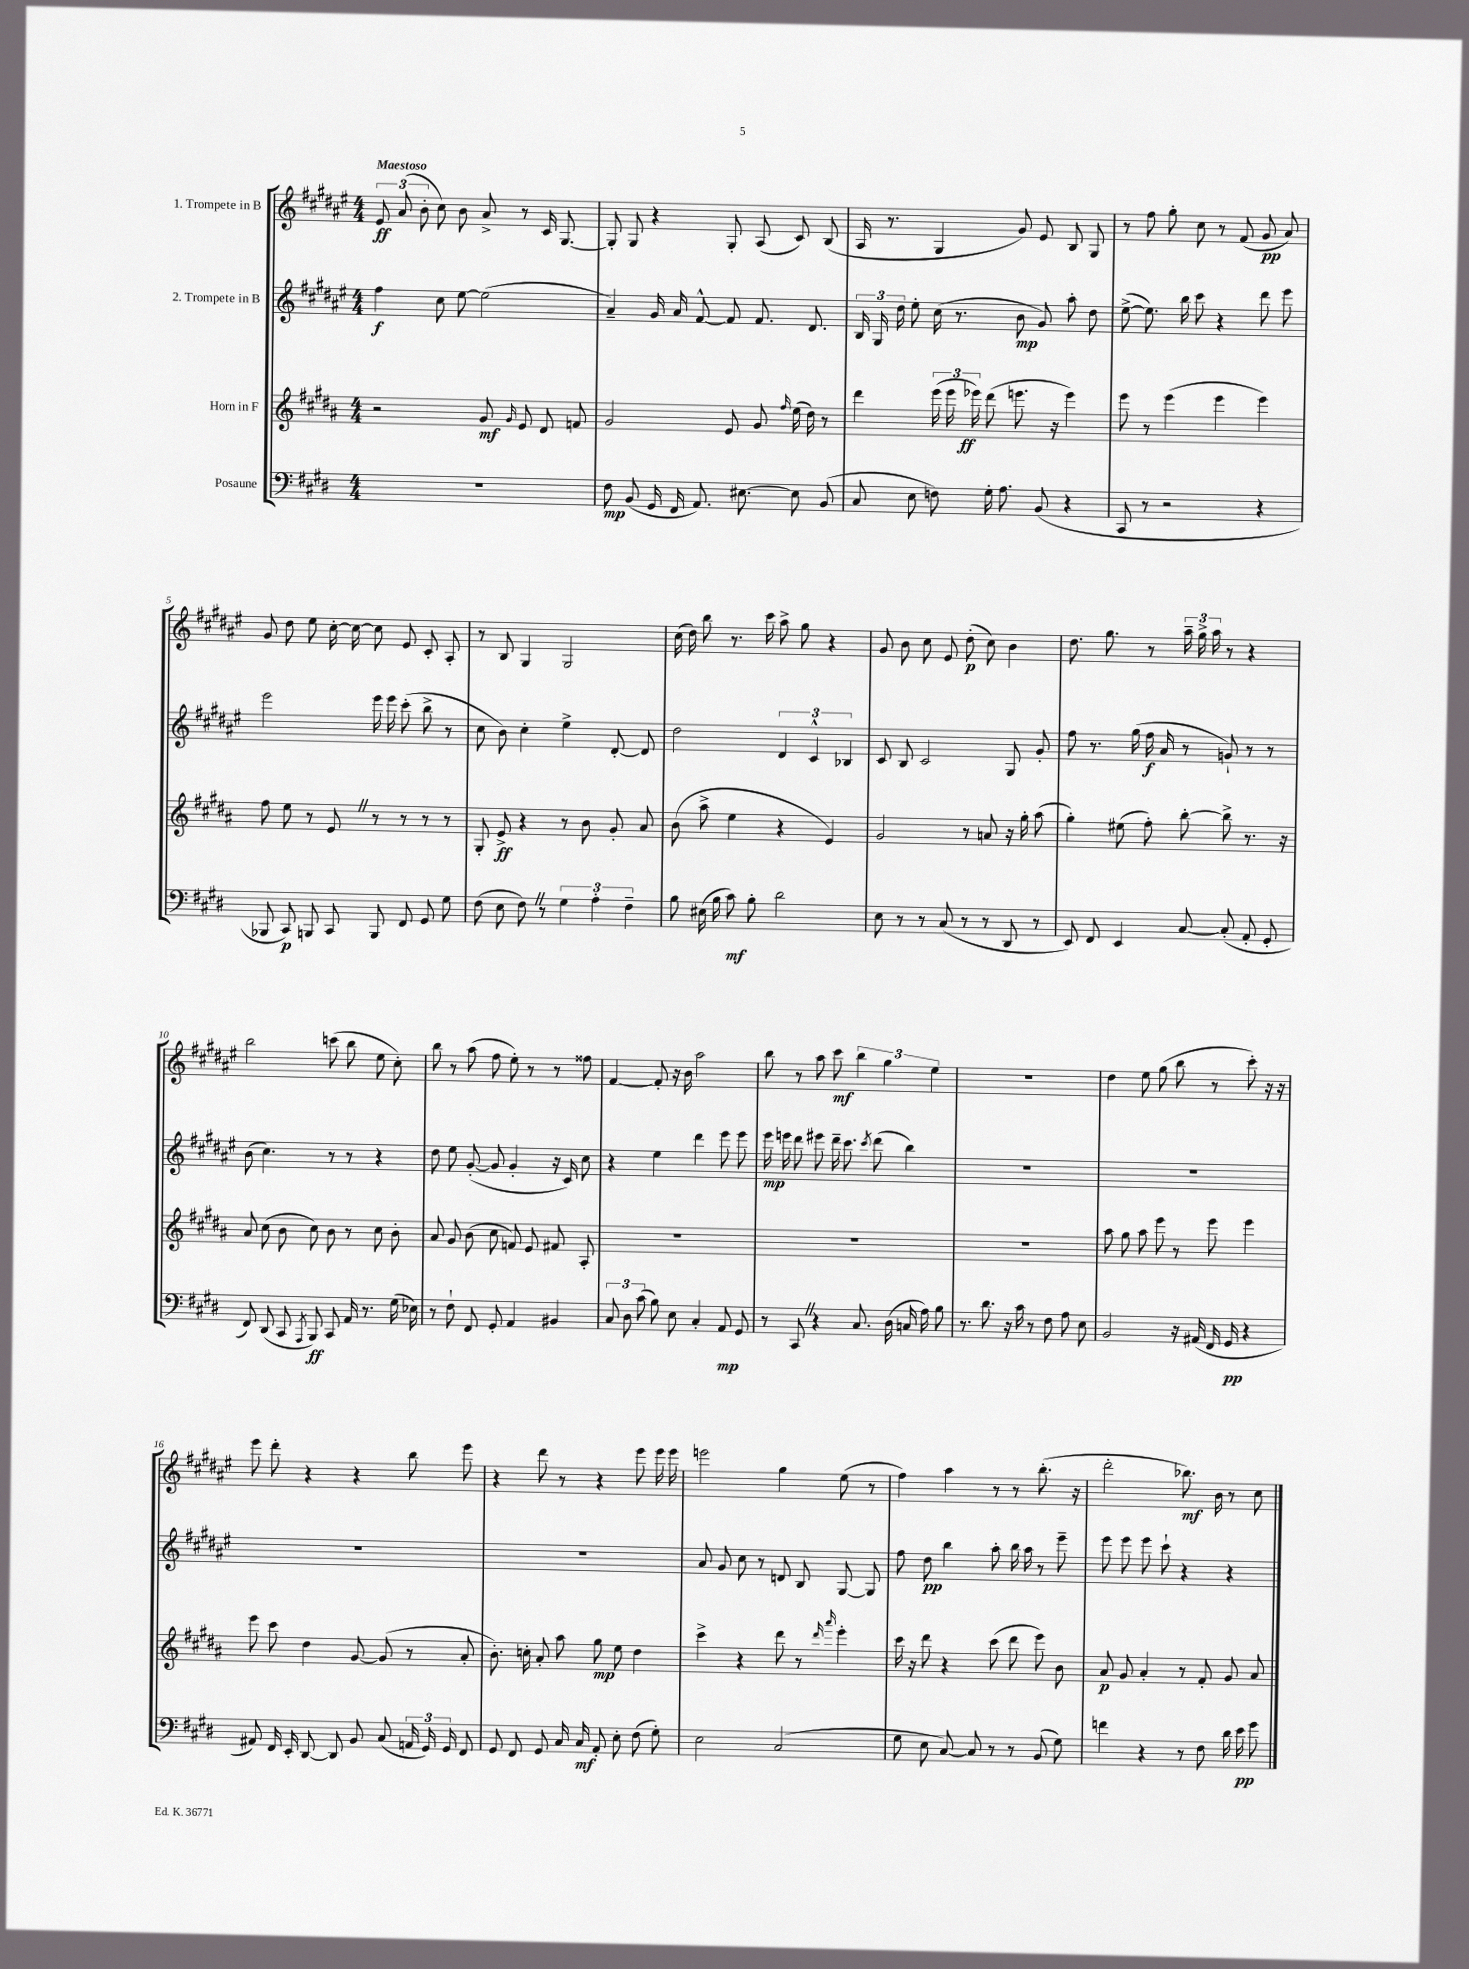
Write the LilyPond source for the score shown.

<<
\new StaffGroup <<
\new Staff = "s0" \with { instrumentName = "1. Trompete in B" } {
    \clef treble \key fis \major \numericTimeSignature \time 4/4 \tempo "Maestoso"
    \autoBeamOff \tuplet 3/2 { eis'8\ff ais'8( b'8-. } cis''8) b'8 ais'8-> r8 cis'16 gis8.~ |
    gis8-. gis8 r4 gis8-. ais8( cis'8) b8( |
    ais16 r8. gis4 gis'8) eis'8 b8 gis8 |
    r8 fis''8 gis''8-. cis''8 r8 fis'8( gis'8\pp ais'8) |
    gis'8 dis''8 eis''8 cis''16~-. cis''16~ cis''8 eis'8 cis'8-. ais8-. |
    r8 b8 gis4 gis2 |
    cis''16( dis''16) b''8 r8. cis'''16 ais''8-> gis''8 r4 |
    gis'8 b'8 cis''8 eis'8 dis''8-.\p( cis''8) b'4 |
    dis''8. gis''8. r8 \tuplet 3/2 { ais''16-- gis''16-> ais''16 } r8 r4 |
    b''2 c'''8( b''8 eis''8 cis''8-.) |
    b''8 r8 ais''8( fis''8 eis''8-.) r8 r8 fisis''8 |
    fis'4~ fis'8-. r16 b'16 ais''2 |
    b''8 r8 ais''8 cis'''8\mf \tuplet 3/2 { b''4 gis''4 eis''4 } |
    R1 |
    dis''4 eis''8 gis''8( b''8 r8 cis'''8-.) r16 r16 |
    eis'''8 dis'''8-. r4 r4 b''8 eis'''8 |
    r4 dis'''8 r8 r4 eis'''8 eis'''16 eis'''16 |
    e'''2 gis''4 eis''8( r8 |
    fis''4) ais''4 r8 r8 b''8.-.( r16 |
    dis'''2-. bes''8.\mf) b'16 r8 cis''8 \bar "|." |
}
\new Staff = "s1" \with { instrumentName = "2. Trompete in B" } {
    \clef treble \key fis \major \numericTimeSignature \time 4/4
    \autoBeamOff fis''4\f cis''8 eis''8~ eis''2( |
    ais'4--) gis'16 ais'16 fis'8~-^ fis'8 fis'8. dis'8. |
    \tuplet 3/2 { b16 gis16 dis''16 } eis''8-. cis''16( r8. b'8\mp gis'8) ais''8-. dis''8 |
    eis''8~->( eis''8.) b''16 cis'''8 r4 dis'''8 eis'''8 |
    eis'''2 eis'''16 eis'''16 cis'''8-.( b''8-> r8 |
    cis''8 b'8) cis''4-. eis''4-> dis'8~-. dis'8 |
    dis''2 \tuplet 3/2 { dis'4 cis'4-^ bes4 } |
    cis'8 b8 cis'2 gis8 gis'8-. |
    fis''8 r8. gis''16( fis''16\f ais'16 r8 g'8-!) r8 r8 |
    b'8( cis''4.) r8 r8 r4 |
    dis''8 eis''8 gis'8~-.( gis'8 gis'4-. r16 cis'16) cis''8 |
    r4 eis''4 dis'''4 eis'''8 eis'''8 |
    eis'''16\mp e'''16 dis'''8 eis'''8 dis'''16-- cis'''8. \acciaccatura { cis'''8 } dis'''8( b''4) |
    R1 |
    R1 |
    R1 |
    R1 |
    ais'8 gis'8 cis''8 r8 d'8 b8 gis8~ gis8 |
    fis''8 dis''8\pp b''4 ais''8-. b''16 ais''16 r8 eis'''8-- |
    eis'''8 eis'''8 eis'''8 cis'''8-! r4 r4 \bar "|." |
}
\new Staff = "s2" \with { instrumentName = "Horn in F" } {
    \clef treble \key b \major \numericTimeSignature \time 4/4
    \autoBeamOff r2 gis'8\mf \grace { gis'16 } e'8 dis'8 f'8 |
    gis'2 e'8 gis'8 \grace { fis''16 } e''16( dis''16) r8 |
    dis'''4 \tuplet 3/2 { e'''16( e'''16 ees'''16\ff) } dis'''8( e'''8. r16 e'''4) |
    e'''8 r8 e'''4( e'''4 e'''4) |
    fis''8 e''8 r8 e'8 \once \override BreathingSign.text = \markup { \musicglyph "scripts.caesura.straight" } \breathe r8 r8 r8 r8 |
    gis8-. e'8->\ff r4 r8 b'8 gis'8-. ais'8 |
    b'8( ais''8-> e''4 r4 e'4) |
    gis'2 r8 a'8 r16 gis''16-. ais''8( |
    gis''4-.) eis''8( fis''8-.) b''8~-. b''8-> r8. r16 |
    ais'8 cis''8( b'8 cis''8) b'8 r8 cis''8 b'8-. |
    ais'8 gis'8 b'8( cis''8 f'8) e'8 fis'8 ais8-. |
    R1 |
    R1 |
    R1 |
    ais''8 gis''8 ais''8 e'''8 r8 e'''8 e'''4 |
    e'''8 cis'''8 dis''4 gis'8~ gis'8( r8 ais'8-. |
    b'8.-.) c''16-. ais'8-. ais''8 gis''8\mp e''8 dis''4 |
    cis'''4-> r4 dis'''8 r8 \grace { dis'''16 ais'''16 } e'''4-. |
    cis'''16 r16 dis'''8 r4 cis'''8( dis'''8 e'''8) b'8 |
    ais'8\p gis'8 ais'4-. r8 fis'8-. gis'8 ais'8 \bar "|." |
}
\new Staff = "s3" \with { instrumentName = "Posaune" } {
    \clef bass \key e \major \numericTimeSignature \time 4/4
    \autoBeamOff R1 |
    fis8\mp b,8( gis,16 fis,16 a,8.) eis8.~ eis8 b,8( |
    cis8 e8 f8) gis16-. a8. b,8( r4 |
    cis,8 r8 r2 r4 |
    bes,,8 cis,8\p) b,,8 cis,8 b,,8 fis,8 gis,8 gis8 |
    fis8( e8 fis8) \once \override BreathingSign.text = \markup { \musicglyph "scripts.caesura.straight" } \breathe r8 \tuplet 3/2 { gis4 a4-. fis4-- } |
    b8 eis16( b16 cis'8\mf) b8-. dis'2 |
    e8 r8 r8 cis8( r8 r8 dis,8 r8 |
    e,8) fis,8 e,4 cis8~ cis8-.( a,8-. gis,8-. |
    fis,8) dis,8( cis,8 \acciaccatura { a,,8 } b,,8\ff) cis,8 a,16 r8. gis16( ees16) |
    r8 fis8-! fis,8 gis,8-. a,4 bis,4 |
    \tuplet 3/2 { cis8 dis8 cis'8( } b8) e8 cis4-. a,8\mp gis,8 |
    r8 cis,8 \once \override BreathingSign.text = \markup { \musicglyph "scripts.caesura.straight" } \breathe r4 cis8. dis16( c16 a16) b8 |
    r8. dis'8. r16 cis'16 r8 fis8 a8 e8 |
    b,2 r16 ais,16( fis,16 gis,16\pp r4 |
    ais,8) fis,16 e,16-. dis,8~ dis,8 b,8 cis8( \tuplet 3/2 { a,16 gis,16) gis,16 } fis,8 |
    gis,8 fis,8 gis,8 cis16 cis16\mf a,8-. e8-. fis8( gis8-.) |
    e2 cis2( |
    gis8 e8 cis8~) cis8 r8 r8 b,8( gis8) |
    f'4 r4 r8 fis8 dis'16 e'16\pp gis'8 \bar "|." |
}
>>
>>
